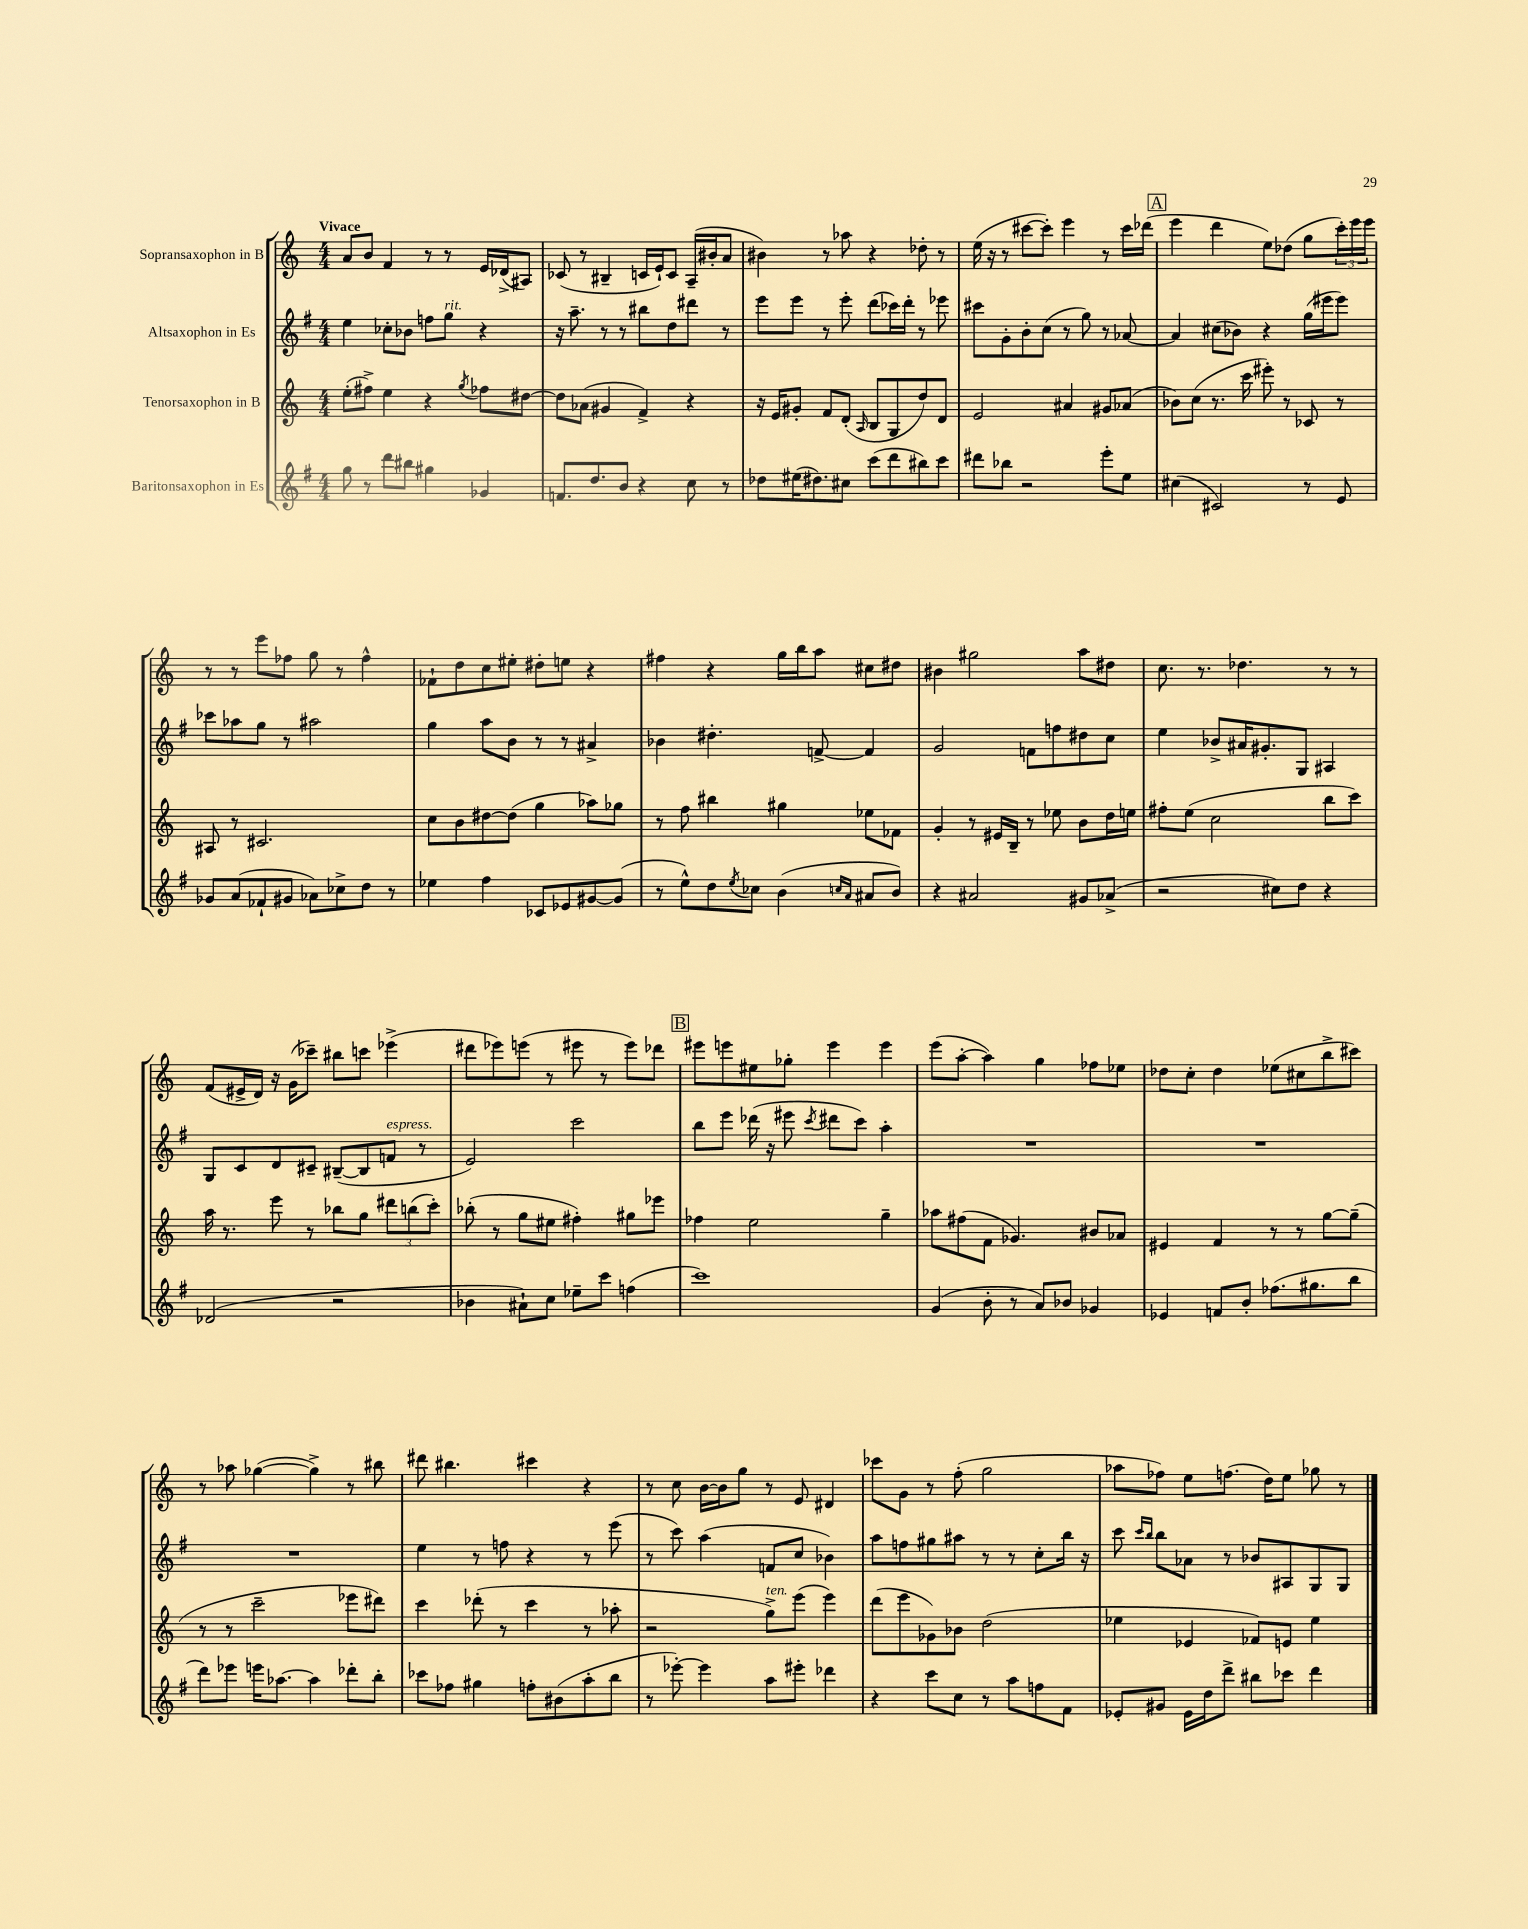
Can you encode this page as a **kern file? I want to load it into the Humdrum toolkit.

**kern	**kern	**kern	**kern
*staff4	*staff3	*staff2	*staff1
*clefG2	*clefG2	*clefG2	*clefG2
*k[f#]	*k[]	*k[f#]	*k[]
*M4/4	*M4/4	*M4/4	*M4/4
8gg	(8ee'	4ee	8a
8r	8ff#^)	.	8b
8ddd	4ee	8cc-'	4f
8bb#	.	8b-	.
4gg#	4r	8ff	8r
.	.	8gg	8r
.	8qgg	.	.
4g-	8ff-	4r	16e
.	.	.	(16d-^
.	[8dd#	.	8A#)
=	=	=	=
8.f	8dd#]	16r	(8c-
.	.	8.aa~	.
.	(8a-	.	8r
8.dd	.	.	.
.	4g#	8r	4B#~
8b	.	8r	.
4r	4f^)	8bb#	16c
.	.	.	16e`)
.	.	8dd	8c
8cc	4r	8ddd#	(16A~
.	.	.	16b#'
8r	.	8r	8a
=	=	=	=
8dd-	16r	8eee	4b#)
.	16e	.	.
(16ee#	8g#'	8eee	.
8.dd#)	.	.	.
.	8f	8r	8r
8cc#	(8d'	8eee'	8aa-
.	16qqA	.	.
(8ccc	8B	(8ddd	4r
8ddd	8G	16ccc-)	.
.	.	16ddd'	.
8bb#)	8dd)	8r	8dd-'
8ccc	8d	8eee-	8r
=	=	=	=
8ddd#	2e	8ccc#	(16ee
.	.	.	16r
8bb-	.	8g'	8r
2r	.	8b'	[8ccc#
.	.	(8cc	8ccc#'])
.	4a#	8r	4eee
.	.	8gg)	.
8eee'	8g#	8r	8r
8ee	(8a-	[8a-	16ccc#
.	.	.	(16ddd-
=	=	=	=
(4cc#	8b-)	4a-]	4eee
.	(8cc	.	.
2c#)	8.r	(8cc#	4ddd
.	.	8b-)	.
.	16ccc	.	.
.	8eee#')	4r	8ee)
.	8r	.	(8dd-
8r	8c-	(16gg	8gg
.	.	16eee#	.
8e	8r	8eee#)	24ccc')
.	.	.	24eee
.	.	.	24eee
=	=	=	=
8g-	8A#	8ccc-	8r
(8a	8r	8aa-	8r
8f-`	2.c#	8gg	8eee
8g#	.	8r	8ff-
8a-)	.	2aa#	8gg
8cc-^	.	.	8r
8dd	.	.	4ff-^^
8r	.	.	.
=	=	=	=
4ee-	8cc	4gg	8f-`
.	8b	.	8dd
4ff#	[8dd#	8aa	8cc
.	(8dd#]	8b	8ee#'
8c-	4gg	8r	8dd#'
8e-	.	8r	8ee
[8g#	8aa-)	4a#^	4r
(8g#]	8gg-	.	.
=	=	=	=
8r	8r	4b-	4ff#
8ee^^)	8ff	.	.
8dd	4bb#	4.dd#'	4r
8qee	.	.	.
8cc-	.	.	.
(4b	4gg#	.	16gg
.	.	.	16bb
.	.	[8f^	8aa
16qqcc	.	.	.
16qqa	.	.	.
8a#	8ee-	4f]	8cc#
8b)	8f-	.	8dd#
=	=	=	=
4r	4g'	2g	4b#
2a#	8r	.	2gg#
.	16e#	.	.
.	16B~	.	.
.	8r	8f	.
.	8ee-	8ff	.
8g#	8b	8dd#	8aa
(8a-^	16dd	8cc	8dd#
.	16ee	.	.
=	=	=	=
2r	8ff#'	4ee	8.cc
.	(8ee	.	.
.	.	.	8.r
.	2cc	8b-^	.
.	.	16a#	4.dd-
.	.	8.g#'	.
8cc#)	.	.	.
8dd	.	8G	.
4r	8bb	4A#	8r
.	8ccc)	.	8r
=	=	=	=
(2d-	16aa	8G	(8f
.	8.r	.	.
.	.	8c	16e#^
.	.	.	16d)
.	8eee	8d	16r
.	.	.	(16g
.	8r	8c#~	8ccc-~)
2r	8bb-	([8B#~	8bb#
.	8gg	8B#]	8ccc
.	12ddd#	8f	(4eee-^
.	(12bb	.	.
.	.	8r	.
.	12ccc')	.	.
=	=	=	=
4b-	(8bb-'	2e)	8ddd#
.	8r	.	8eee-)
8a#`)	8gg	.	(8eee
8cc	8ee#	.	8r
8ee-~	4ff#')	2ccc	8eee#
8ccc	.	.	8r
(4ff	8gg#	.	8eee#)
.	8eee-	.	8ddd-
=	=	=	=
1ccc)	4ff-	8bb	8eee#
.	.	8eee	8eee
.	2ee	(16ddd-	8ee#
.	.	16r	.
.	.	8eee#	8gg-'
.	.	8qccc	.
.	.	8ddd#	4eee
.	.	8ccc)	.
.	4gg~	4aa'	4eee
=	=	=	=
(4g	8aa-	1r	(8eee
.	(8ff#	.	[8aa'
8b'	8f	.	4aa])
8r	4.g-)	.	.
8a)	.	.	4gg
8b-	.	.	.
4g-	8b#	.	8ff-
.	8a-	.	8ee-
=	=	=	=
4e-	4e#	1r	8dd-
.	.	.	8cc'
8f	4f	.	4dd-
8b'	.	.	.
(8.ff-	8r	.	(8ee-
.	8r	.	8cc#
8.gg#	.	.	.
.	[8gg	.	8bb^
8bb	(8gg~]	.	8ccc#)
=	=	=	=
8ddd)	8r	1r	8r
8eee-	8r	.	8aa-
16eee	2ccc~	.	([4gg-
[8.aa-	.	.	.
4aa-]	.	.	4gg-^])
8ddd-'	8eee-	.	8r
8bb'	8ddd#)	.	8bb#
=	=	=	=
8ccc-	4ccc	4ee	8ddd#
8ff-	.	.	4.bb#
4gg#	(8ddd-'	8r	.
.	8r	8ff	.
8ff'	4ccc	4r	4ccc#
(8b#	.	.	.
8aa'	8r	8r	4r
8bb	8aa-'	(8eee	.
=	=	=	=
8r	2r	8r	8r
[8eee-')	.	8ccc)	8cc
4eee-]	.	(4aa	[16b
.	.	.	16b]
.	.	.	8gg
8aa	8gg^)	8f	8r
8eee#'	(8eee	8cc	8e
4ddd-	4eee)	4b-)	4d#
=	=	=	=
4r	(8ddd	8aa	8ccc-
.	8eee	8ff	8g
8ccc	8g-)	8gg#	8r
8cc	8b-	8aa#	(8ff'
8r	(2dd	8r	2gg
8aa	.	8r	.
8ff	.	8cc'	.
8f#	.	16bb	.
.	.	16r	.
=	=	=	=
8e-'	4ee-	8ccc	8aa-
.	.	16qqccc	.
.	.	16qqbb	.
8g#	.	8bb	8ff-)
16e-	4e-	8a-	8ee
16dd	.	.	.
8ddd^	.	8r	(8.ff
8bb#	8f-)	8b-	.
.	.	.	16dd)
8ccc-	8e	8A#	8ee
4ddd	4ee-	8G	8gg-
.	.	8G	8r
==	==	==	==
*-	*-	*-	*-
